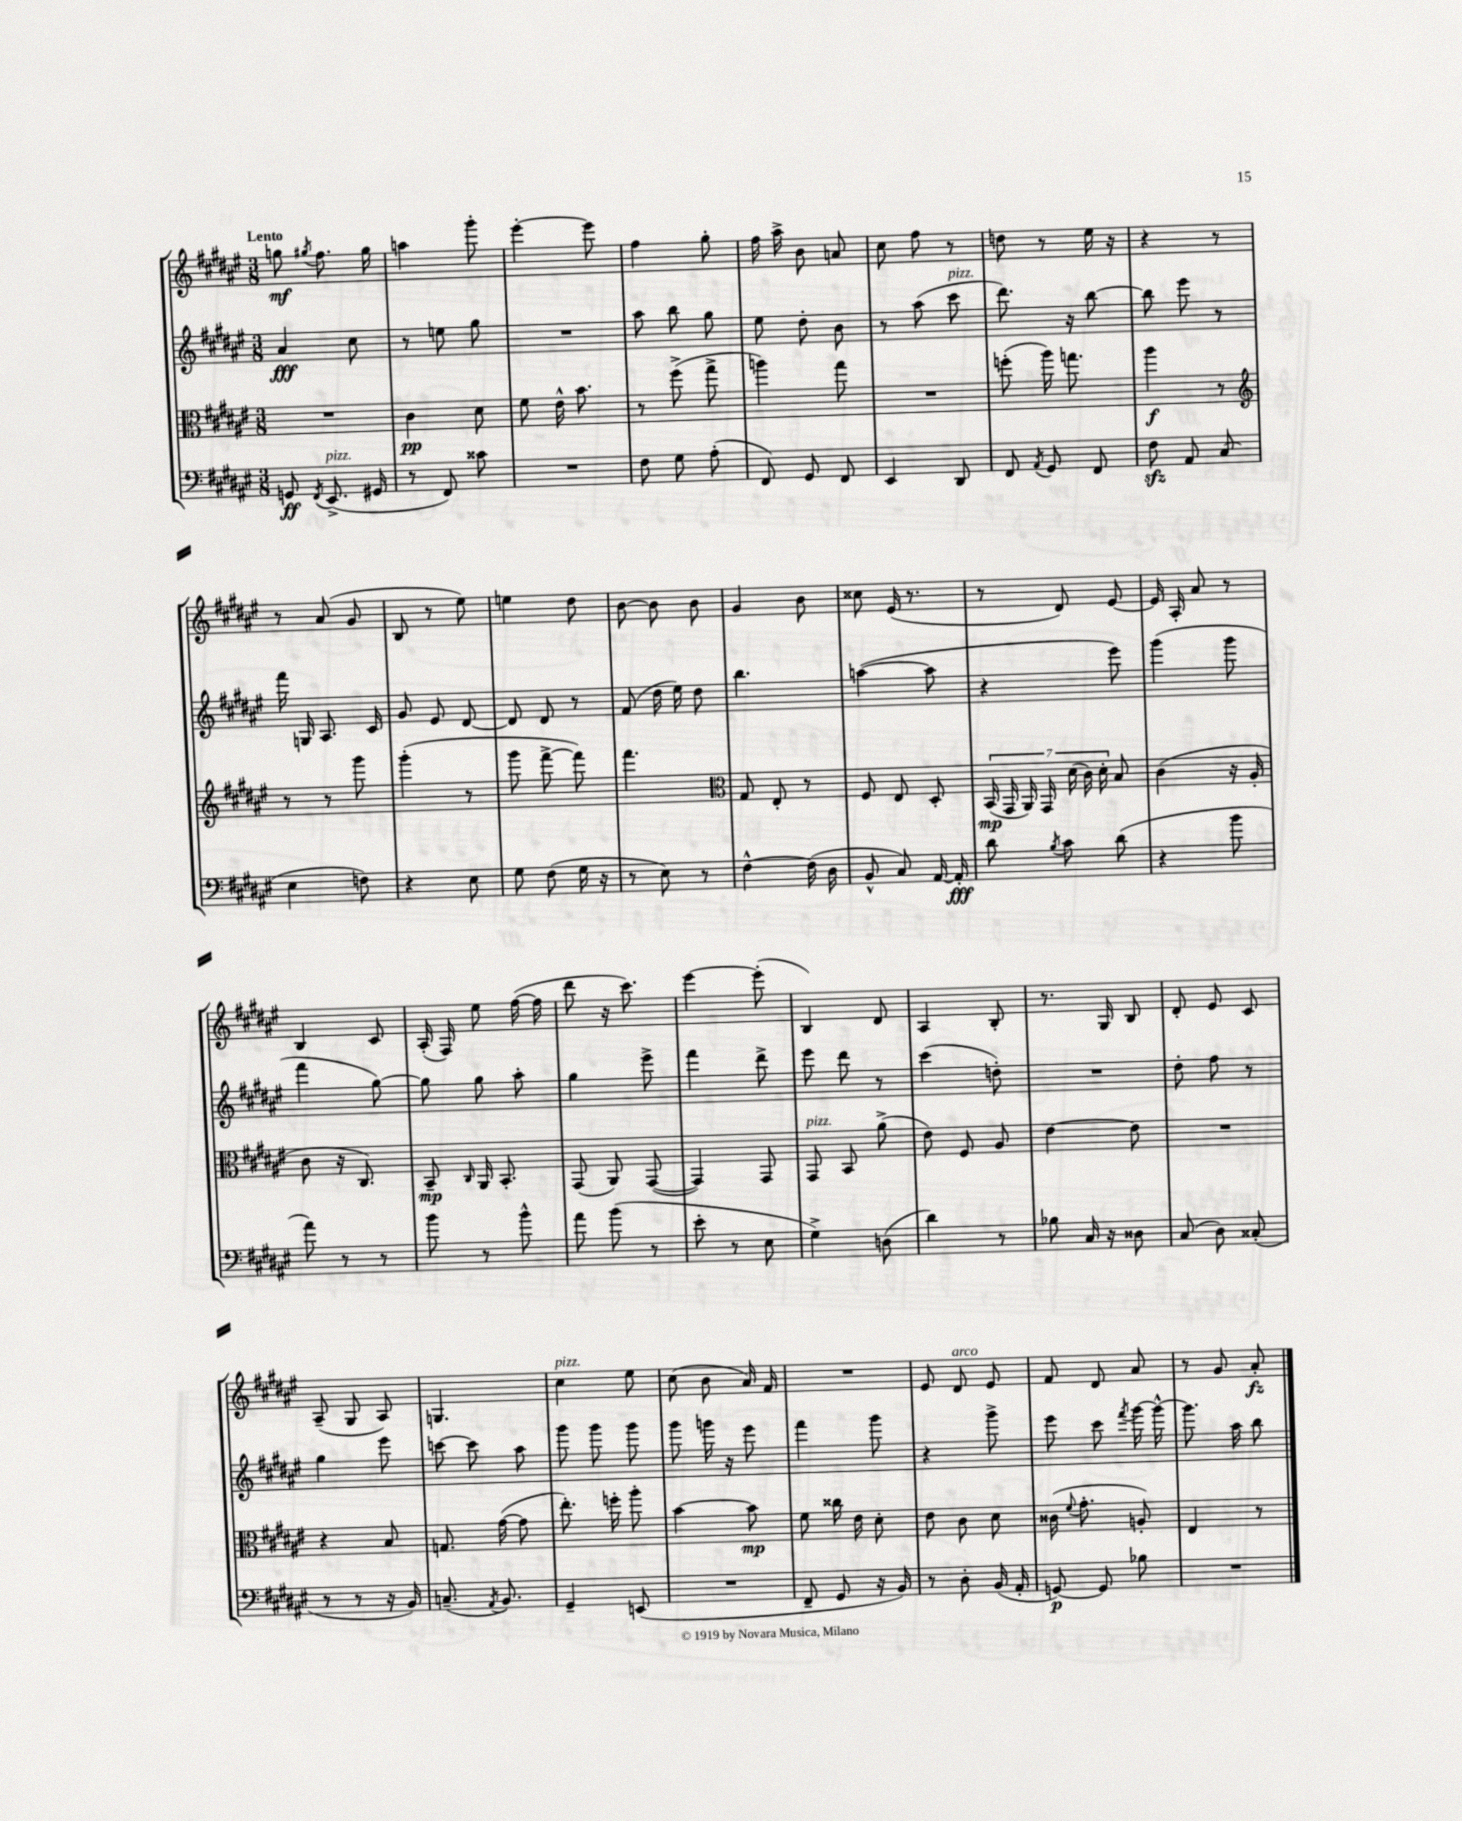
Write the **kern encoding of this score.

**kern	**kern	**kern	**kern
*staff4	*staff3	*staff2	*staff1
*clefF4	*clefC3	*clefG2	*clefG2
*k[f#c#g#d#a#e#]	*k[f#c#g#d#a#e#]	*k[f#c#g#d#a#e#]	*k[f#c#g#d#a#e#]
*M3/8	*M3/8	*M3/8	*M3/8
8GG	4.r	4a#	8gg
8qFF#	.	.	8qgg#
(8.EE#^	.	.	8.ff#
.	.	8cc#	.
16GG#	.	.	16gg#
=	=	=	=
8r	4c#	8r	4aa
8FF#)	.	8ee	.
8c##	8d#	8gg#	8ggg#'
=	=	=	=
4.r	8f#	4.r	[4eee#'
.	16e#^^	.	.
.	8.b	.	.
.	.	.	8eee#]
=	=	=	=
8F#	8r	8aa#	4ff#
8G#	(8ff#^	8bb	.
(8A#'	8gg#^	8gg#	8gg#'
=	=	=	=
8FF#)	4aa)	8ee#	16ff#
.	.	.	16aa#^
8GG#	.	8dd#'	8b
8FF#	8gg#	8b	8a
=	=	=	=
4EE#	4.r	8r	8cc#
.	.	(8aa#	8ff#
8DD#	.	8ccc#	8r
=	=	=	=
8FF#	(8ff'	8.ddd#)	8dd
8qAA#	.	.	.
8GG#	16aa#)	.	8r
.	8.gg	16r	.
8FF#	.	[8bb	16ee#
.	.	.	16r
=	=	=	=
8F#	4aa#	8bb]	4r
8AA#	.	8eee#	.
(8C#	8r	8r	8r
=	=	=	=
*	*clefG2	*	*
4E#	8r	16fff#	8r
.	.	16G	.
.	8r	8.A#	(8a#
8F)	8ggg#	.	8g#
.	.	16c#	.
=	=	=	=
4r	(4ggg#'	8g#	8B
.	.	8e#	8r
8E#	8r	[8d#	8ee#)
=	=	=	=
8G#	8ggg#	8d#]	4ee
(8F#	[8fff#^	8d#	.
16G#	8fff#])	8r	8dd#
16r	.	.	.
=	=	=	=
8r	4.fff#	(8f#	[8b
8E#)	.	16dd#	8b]
.	.	16ee#)	.
8r	.	8dd#	8b
=	=	=	=
*	*clefC3	*	*
[4F#^^	8G#	4.bb	4g#
.	8E#'	.	.
(16F#]	8r	.	8b
16D#	.	.	.
=	=	=	=
8BB^^	8F#	([4aa	8cc##
8C#)	8E#	.	(16e#
.	.	.	8.r
[16AA#	8D#'	8aa]	.
16AA#']	.	.	.
=	=	=	=
8d#	(28BB	4r	8r
.	28GG#	.	.
.	28AA#)	.	.
.	28GG#	.	.
8qB	.	.	.
8c#	.	.	8d#)
.	(28d#	.	.
.	28c#)	.	.
.	28d#'	.	.
(8d#	8B	8eee#)	[8e#
=	=	=	=
4r	(4c#	(4ggg#	16e#]
.	.	.	16A#'
.	.	.	8a#
8b	16r	8ggg#	8r
.	16A#'	.	.
=	=	=	=
8a#)	8c#	4fff#	4B
8r	16r	.	.
.	8.C#)	.	.
8r	.	[8gg#)	8c#
=	=	=	=
8b	8BB~	8gg#]	(16A#'
.	.	.	16F#)
.	16qqC#	.	.
8r	16AA#	8gg#	8ee#
.	8.BB'	.	.
8b^^	.	8aa#'	([16ff#
.	.	.	16ff#]
=	=	=	=
8a#	(8GG#	4gg#	8ddd#
(8b	8AA#)	.	16r
.	.	.	8.ccc#)
8r	([8GG#	8eee#^	.
=	=	=	=
8e#'	4GG#])	4fff#	[4eee#
8r	.	.	.
8E#	8GG#	8ddd#^	(8eee#']
=	=	=	=
4G#^)	8GG#	8eee#	4B)
.	8BB	8ddd#	.
(8D	(8a#^	8r	8d#
=	=	=	=
4d#)	8e#)	(4ccc#	4A#
.	8F#	.	.
8r	8A#	8dd')	8B'
=	=	=	=
8B-	[4e#	4.r	8.r
16C#	.	.	.
16r	.	.	16G#
8D##	8e#]	.	8B
=	=	=	=
(8C#	4.r	8dd#'	8d#'
8D#)	.	8ff#	8e#
(8C##'	.	8r	8c#
=	=	=	=
8r	4r	4gg#	(8A#~
8r	.	.	8G#
16r	8B	8eee#	8A#)
16BB)	.	.	.
=	=	=	=
(8.C~	8.G	[8ccc	4.G
.	.	8ccc]	.
8qAA#	.	.	.
8.BB)	([16g#	.	.
.	8g#]	8aa#	.
=	=	=	=
4GG#~	8.ee#')	8ggg#	4cc#
.	.	8ggg#	.
.	16ff'	.	.
(8EE	8aa#'	8ggg#	8ee#
=	=	=	=
4.r	[4b	8ggg#	(8cc#
.	.	16ggg	8b
.	.	16r	.
.	8b]	8eee#	16a#)
.	.	.	16f#
=	=	=	=
8FF#~	8f#	4fff#	4.r
8GG#	16cc##	.	.
.	16e#	.	.
16r	8d#'	8ggg#	.
16BB)	.	.	.
=	=	=	=
8r	8e#	4r	8e#
8D#'	8c#	.	8d#
(16BB	8d#	8ggg#^	8e#
16AA#'	.	.	.
=	=	=	=
[8GG)	(16c##	8eee#	8f#
.	8qqf#	.	.
.	8.g#'	.	.
8GG]	.	8ccc#	8d#
.	.	8qfff#	.
8B-	8A')	[16ggg#	8a#
.	.	16ggg#^^_	.
=	=	=	=
4.r	4E#	8.ggg#]	8r
.	.	.	8g#
.	.	16aa#	.
.	8r	8bb	8a#'
==	==	==	==
*-	*-	*-	*-
